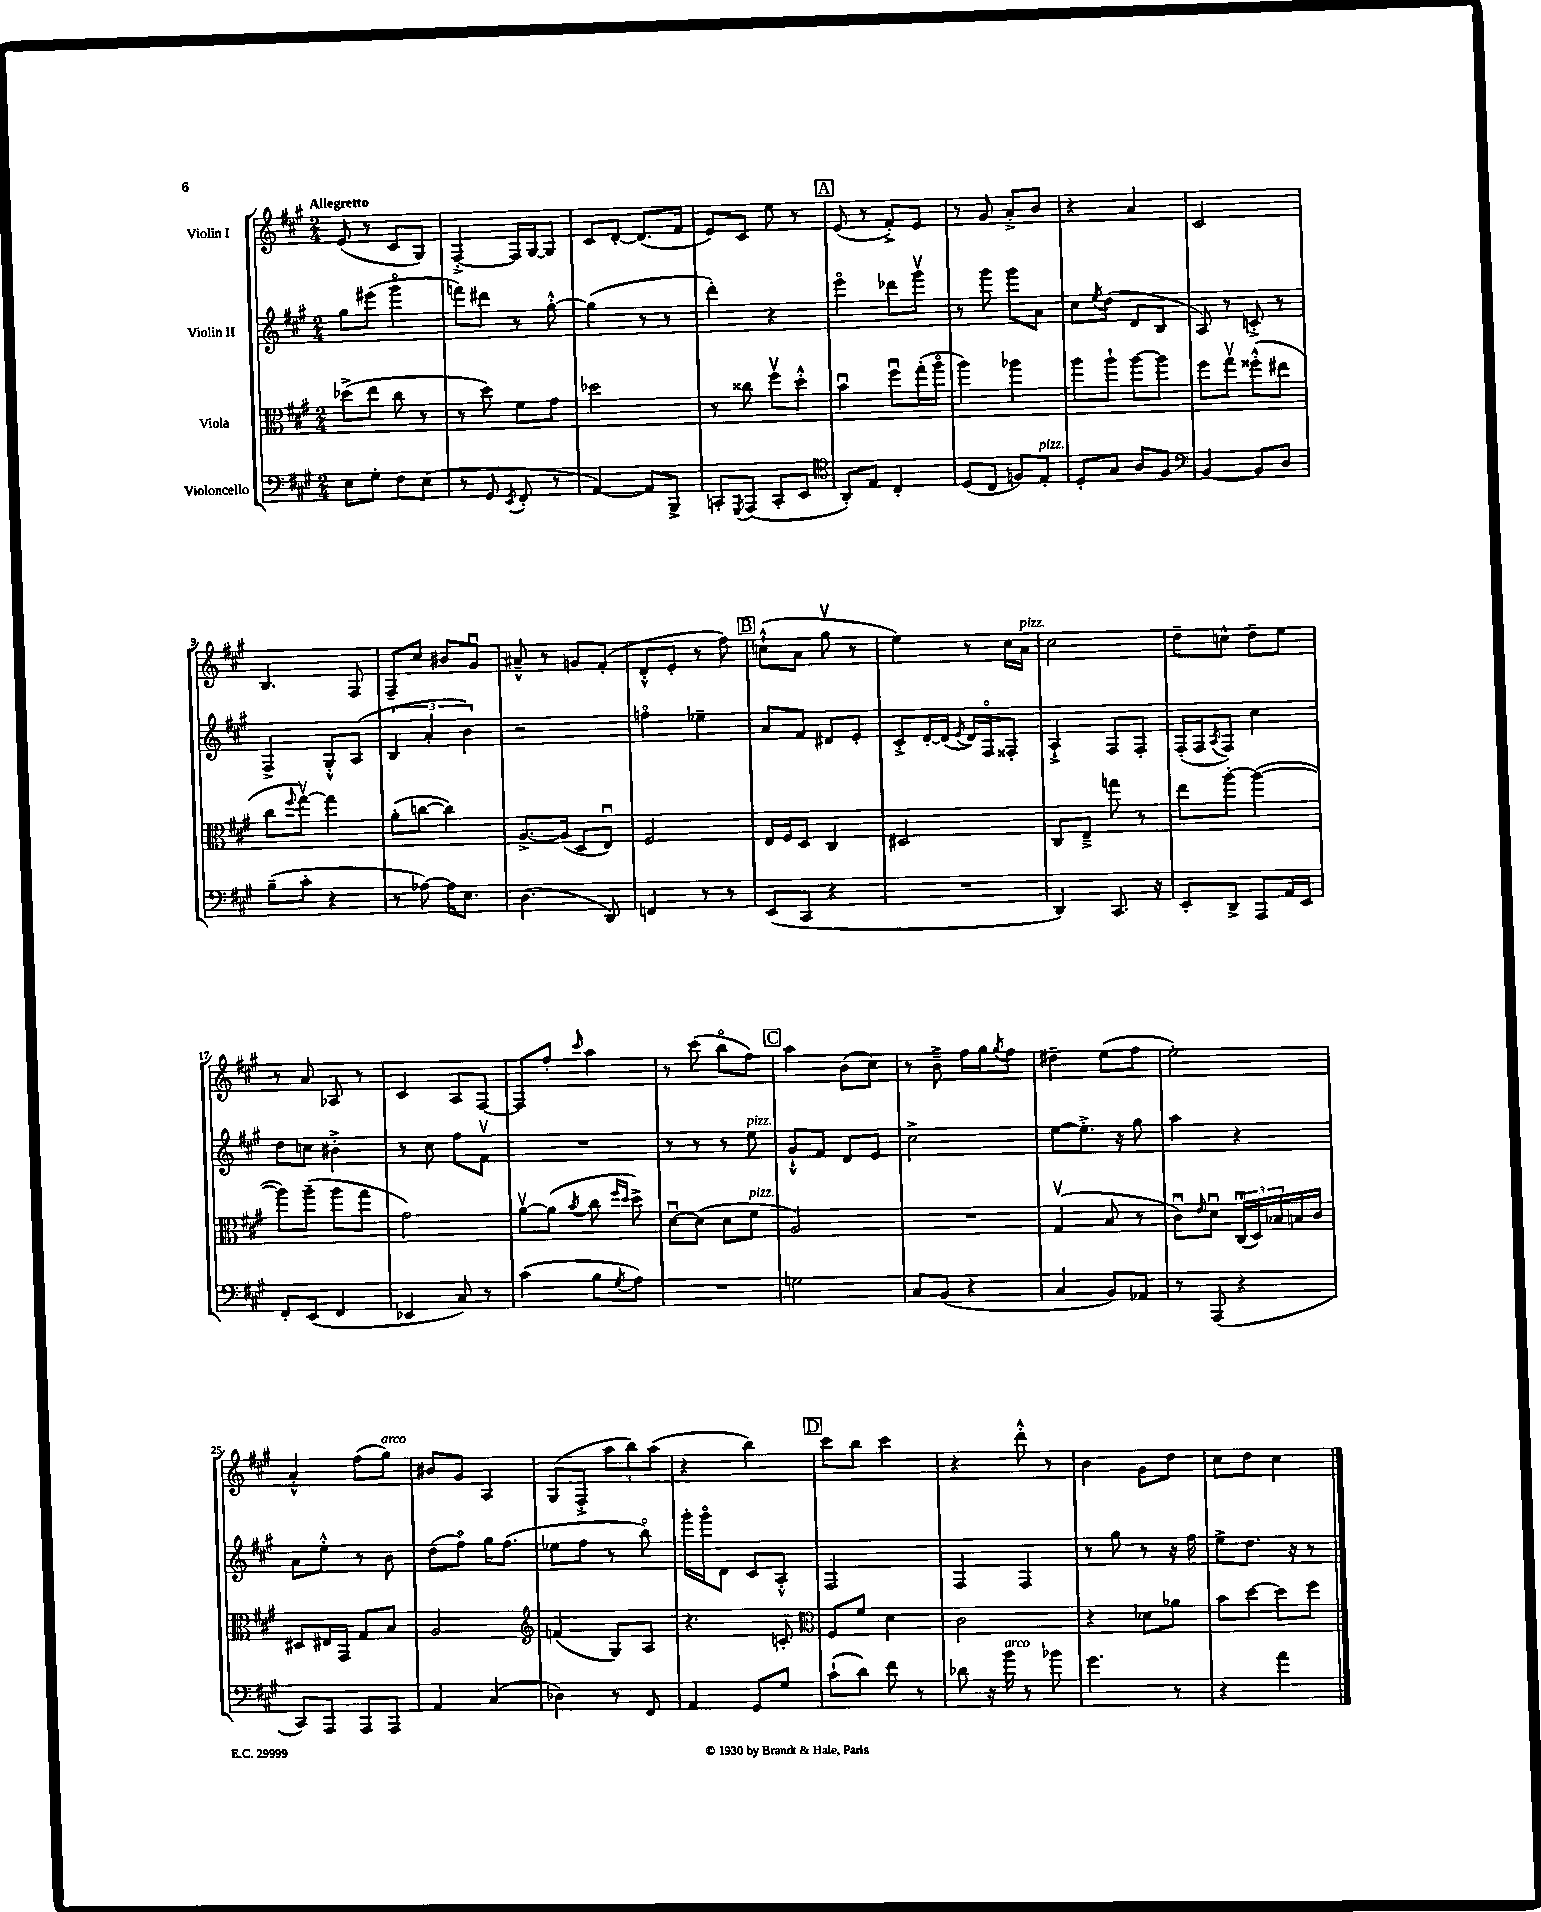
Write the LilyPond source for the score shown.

<<
\new StaffGroup <<
\new Staff = "s0" \with { instrumentName = "Violin I" } {
    \clef treble \key a \major \numericTimeSignature \time 2/4 \tempo "Allegretto"
    e'8( r8 cis'8 gis8) |
    fis4~-.-> fis16 gis16~ gis8 |
    cis'8 d'8~-. d'8.( fis'16 |
    e'8) cis'8 e''8 r8 |
    \mark \markup { \box "A" } e'8( r8 fis'8-.->) e'8 |
    r8 gis'8 a'8-.-> b'8 |
    r4 a'4 |
    cis'2 |
    b4. fis8 |
    fis8-- cis''8 bis'8 gis'8\downbow |
    ais'8---^ r8 g'8 fis'8-.( |
    d'8-.-^ e'8-. r8 fis''8) |
    \mark \markup { \box "B" } c''8-!-^( a'8 gis''8\upbow r8 |
    e''4) r8 cis''16 a'16^\markup { \italic "pizz." } |
    cis''2 |
    d''8-- c''8-^ d''8-- e''8 |
    r8 a'8 aes8 r8 |
    cis'4 a8 fis8~ |
    fis8 fis''8-. \grace { cis'''16 } a''4 |
    r8 cis'''8( b''8\flageolet fis''8) |
    \mark \markup { \box "C" } a''4 b'8( cis''8) |
    r8 b'8---> fis''16 gis''16 \acciaccatura { gis''8 } fis''8 |
    dis''4-- e''8( fis''8 |
    e''2-.) |
    a'4-.-^ fis''8( gis''8^\markup { \italic "arco" }) |
    bis'8 gis'8 a4 |
    gis8( fis8-.-> \tuplet 3/2 { a''8 b''8) a''8( } |
    r4 b''4) |
    \mark \markup { \box "D" } cis'''8 b''8 cis'''4 |
    r4 d'''8-.-^ r8 |
    b'4 gis'8 d''8 |
    cis''8 d''8 cis''4 \bar "|." |
}
\new Staff = "s1" \with { instrumentName = "Violin II" } {
    \clef treble \key a \major \numericTimeSignature \time 2/4
    gis''8 eis'''8( gis'''4\flageolet |
    f'''8) dis'''8 r8 gis''8~-.-^ |
    gis''4( r8 r8 |
    d'''4-.) r4 |
    \mark \markup { \box "A" } e'''4\flageolet des'''8 gis'''8\upbow |
    r8 gis'''8 gis'''8 a'8 |
    cis''8 \acciaccatura { e''8 } d''8( d'8 b8 |
    a8) r8 c'8-.-> r8 |
    fis4-> gis8-.-^ a8( |
    \tuplet 3/2 { b4 a'4-. b'4) } |
    r2 |
    f''4\flageolet ees''4-- |
    \mark \markup { \box "B" } a'8 fis'8 dis'8 e'8-. |
    cis'8-.-> d'16~-. d'16( \acciaccatura { e'8 } d'16) fis16\flageolet fisis8-. |
    a4-!-> fis8 fis8-. |
    fis16-.( fis16 \acciaccatura { a8 } fis8) cis''4 |
    d''8 c''8 bis'4-.-> |
    r8 cis''8 fis''8 fis'8\upbow |
    R2 |
    r8 r8 r8 e''8^\markup { \italic "pizz." } |
    \mark \markup { \box "C" } gis'8-!-^ fis'8 d'8 e'8 |
    cis''2-> |
    e''8~ e''8.-.-> r16 gis''8 |
    a''4 r4 |
    a'8 e''8-.-^ r8 b'8 |
    d''8( fis''8\flageolet) gis''16 fis''8.( |
    ees''8 fis''8 r8 b''8\flageolet) |
    gis'''16-. gis'''16\flageolet d'8 cis'8 a8-.-^ |
    \mark \markup { \box "D" } fis2 |
    fis4 fis4 |
    r8 gis''8 r8 r16 fis''16 |
    e''8-> d''8. r16 r8 \bar "|." |
}
\new Staff = "s2" \with { instrumentName = "Viola" } {
    \clef alto \key a \major \numericTimeSignature \time 2/4
    des''8->( e''8 cis''8 r8 |
    r8 d''8) fis'8 gis'8 |
    des''2 |
    r8 cisis''8 fis''8\upbow d''8-.-^ |
    \mark \markup { \box "A" } b'4\downbow fis''8\downbow gis''16-.( a''16\flageolet |
    a''4) aes''4 |
    a''8 a''8-! a''8~ a''8 |
    fis''8 gis''8\upbow fisis''8-.-^( eis''8 |
    cis''8 \appoggiatura { fis''8 } gis''8~\upbow) gis''4 |
    a'8-.( c''8~ c''4) |
    a8.~-> a16( d8 e8\downbow) |
    fis2 |
    \mark \markup { \box "B" } e16 fis16 d8 cis4 |
    dis2 |
    cis8 e8---> g''8 r8 |
    e''8 a''8~-. a''4~( |
    a''8) a''8--( a''8 gis''8 |
    gis'2) |
    a'8~\upbow a'8( \acciaccatura { b'8 } cis''8 \grace { fis''16 d''16 } d''8->) |
    d'8~\downbow d'8( d'8 fis'8^\markup { \italic "pizz." } |
    \mark \markup { \box "C" } a2) |
    R2 |
    gis4\upbow( b8 r8 |
    cis'8\downbow) \grace { e'16 } d'8\downbow \tuplet 3/2 { cis16\downbow( d16) bes16 } b16 cis'16 |
    dis8 eis16 gis,16 gis8 b8 |
    a2 |
    \clef treble f'4( gis8) a8 |
    r4. c'8-. |
    \mark \markup { \box "D" } \clef alto fis8 fis'8 d'4 |
    cis'2 |
    r4 des'8 aes'8 |
    b'8 d''8~ d''8 fis''8 \bar "|." |
}
\new Staff = "s3" \with { instrumentName = "Violoncello" } {
    \clef bass \key a \major \numericTimeSignature \time 2/4
    e8 gis8-. fis8 e8( |
    r8 gis,8 \acciaccatura { e,8 } fis,8-. r8 |
    a,4~) a,8 b,,8-> |
    c,8-. \acciaccatura { gis,,8 } a,,8( c,8-. e,8 |
    \mark \markup { \box "A" } \clef tenor a,8-.) e8 cis4-. |
    d8( cis8 f8) e8-.^\markup { \italic "pizz." } |
    d8-. gis8 a8 fis8 |
    \clef bass b,4~ b,8 d8 |
    b8--( cis'8-. r4 |
    r8 aes8~) aes16 e8. |
    d4.( d,8) |
    f,4 r8 r8 |
    \mark \markup { \box "B" } e,8( cis,8 r4 |
    R2 |
    d,4) cis,8. r16 |
    e,8-. d,8-> a,,8 a,16 e,16 |
    fis,8-. e,8( fis,4 |
    ees,4 cis8) r8 |
    cis'4( b8 \acciaccatura { gis8 } a8) |
    R2 |
    \mark \markup { \box "C" } g2 |
    cis8 b,8( r4 |
    cis4 b,8) aes,8 |
    r8 a,,8( r4 |
    cis,8) a,,8 a,,8 a,,8 |
    a,4 cis4( |
    des4) r8 fis,8 |
    a,4 gis,8 gis8 |
    \mark \markup { \box "D" } cis'8-!( d'8) fis'8 r8 |
    des'8 r16 b'16^\markup { \italic "arco" } r8 bes'8 |
    gis'4. r8 |
    r4 a'4 \bar "|." |
}
>>
>>
